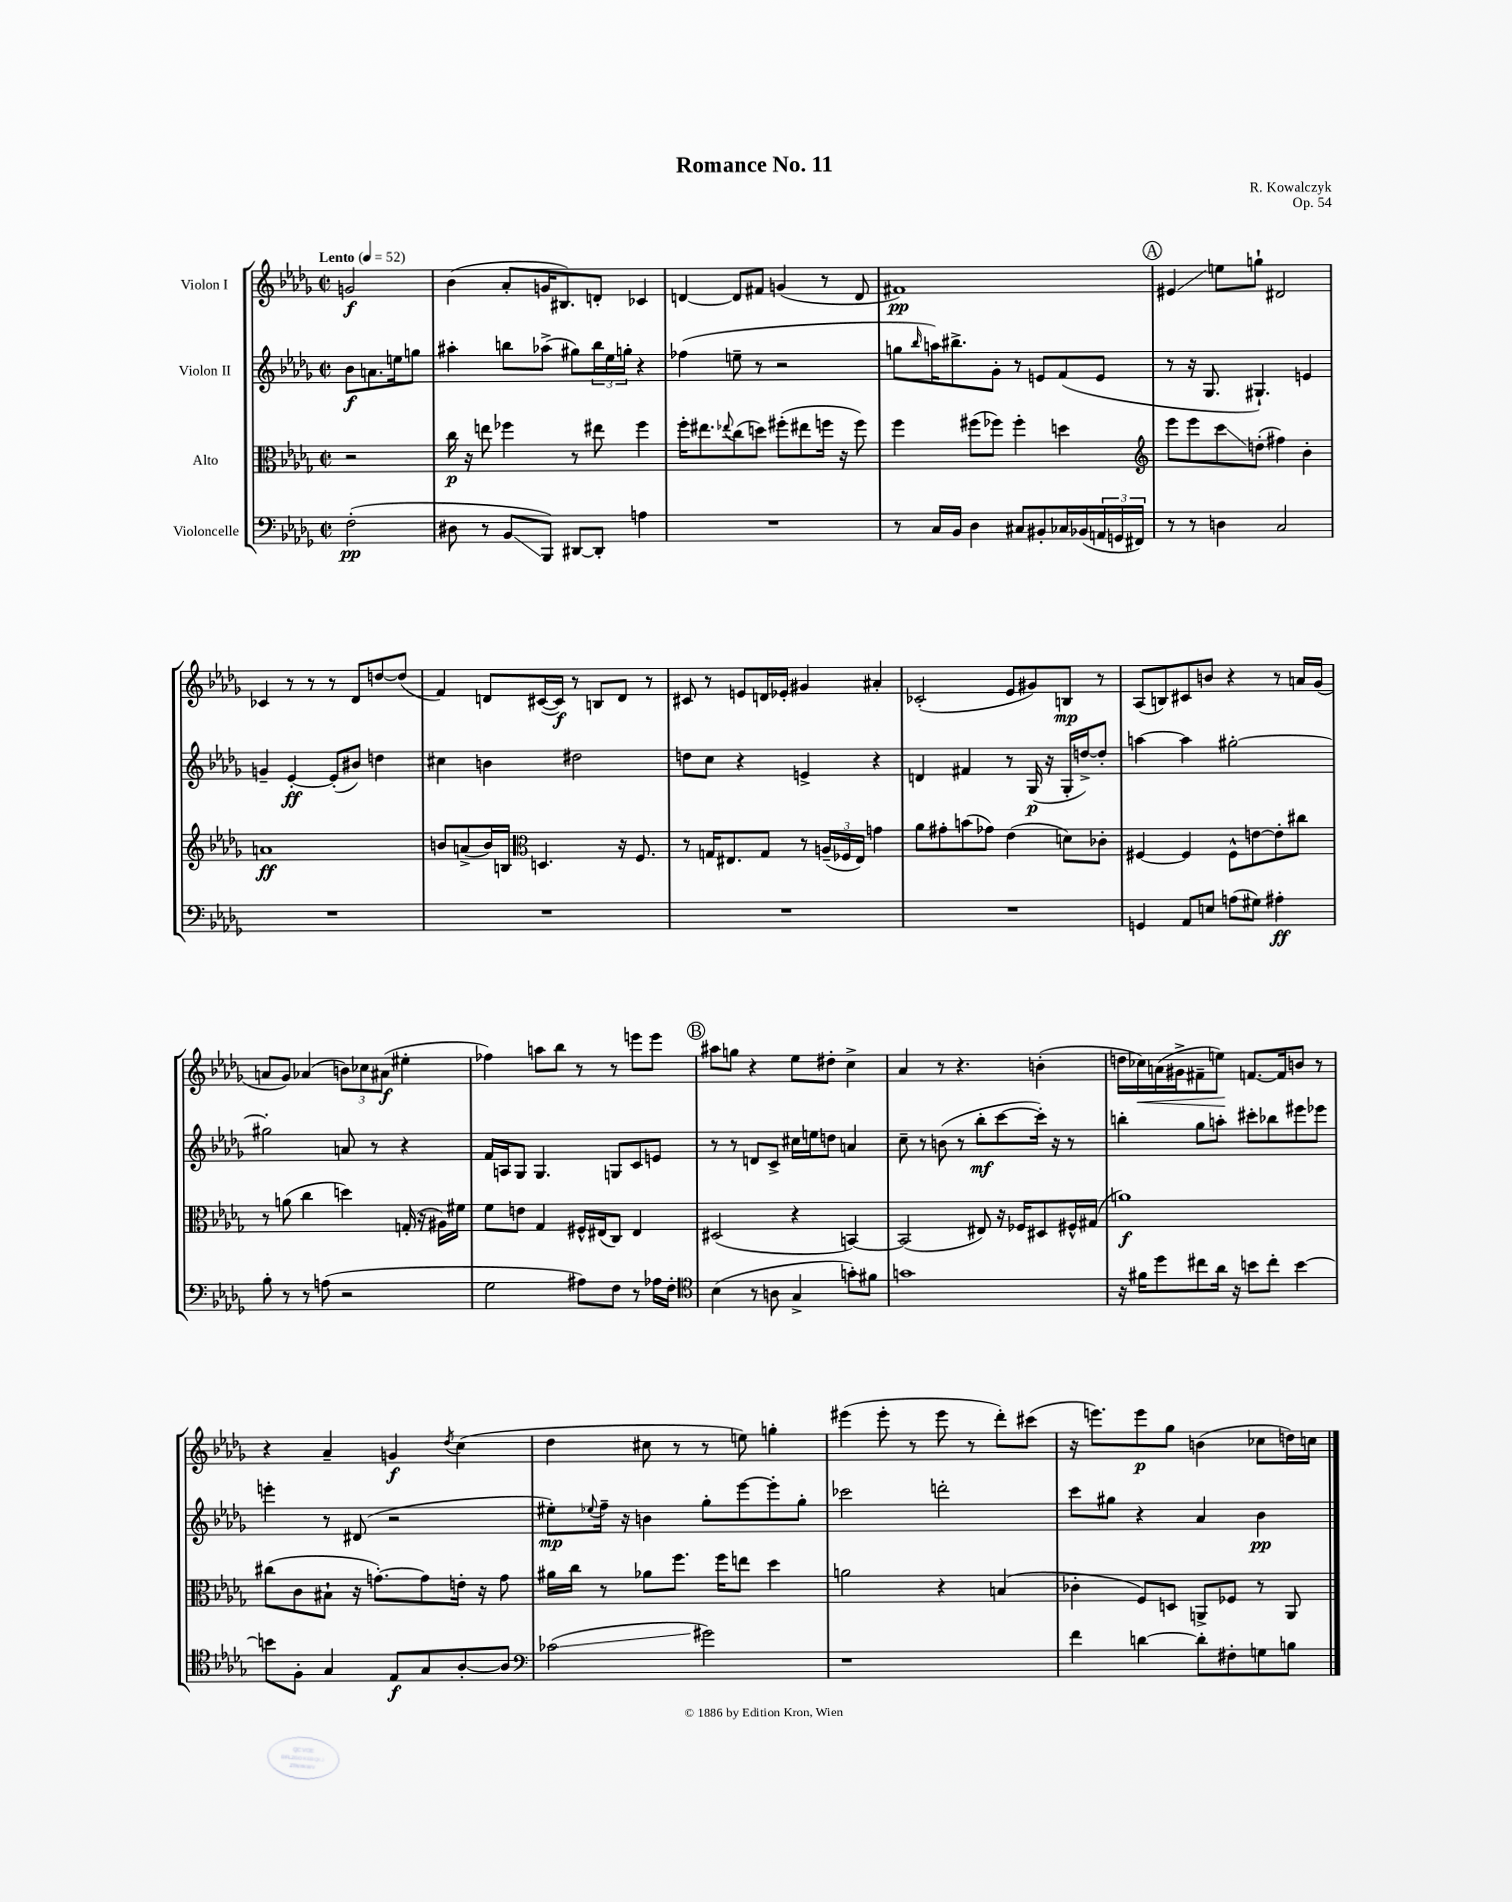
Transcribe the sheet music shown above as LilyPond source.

\header { title = "Romance No. 11" composer = "R. Kowalczyk" opus = "Op. 54" }
<<
\new StaffGroup <<
\new Staff = "s0" \with { instrumentName = "Violon I" } {
    \clef treble \key des \major \defaultTimeSignature \time 2/2 \partial 2 \tempo "Lento" 4 = 52
    g'2\f |
    bes'4( aes'8-. g'16 bis8.) d'8-. ces'4 |
    d'4~ d'8 fis'8 g'4( r8 d'8 |
    fis'1\pp) |
    \mark \markup { \circle "A" } eis'4\glissando e''8 g''8-! dis'2 |
    ces'4 r8 r8 r8 des'8 d''8~ d''8( |
    f'4) d'8 cis'16~( cis'16\f) r8 b8 d'8 r8 |
    cis'8 r8 e'8 d'16 ees'16-. gis'4 ais'4-. |
    ces'2-.( ees'8 gis'8) b8\mp r8 |
    aes8( b8) cis'8 b'8 r4 r8 a'16 ges'16( |
    a'8 ges'8) aes'4( \tuplet 3/2 { b'8) ces''8 ais'8\f( } eis''4-. |
    fes''4) a''8 bes''8 r8 r8 e'''8 e'''8 |
    \mark \markup { \circle "B" } ais''8 g''8 r4 ees''8 dis''8-. c''4-> |
    aes'4 r8 r4. b'4-.( |
    d''16 ces''16\<) a'16( gis'16-> fis'8-- e''8\!) f'8.~ f'16 b'8 r8 |
    r4 aes'4-- g'4\f \acciaccatura { des''8 } c''4( |
    des''4 cis''8 r8 r8 e''8) g''4-. |
    eis'''4( eis'''8-. r8 eis'''8 r8 des'''8-.) cis'''8( |
    r16 e'''8.) e'''8\p ges''8 b'4( ces''8 d''16) c''16 \bar "|." |
}
\new Staff = "s1" \with { instrumentName = "Violon II" } {
    \clef treble \key des \major \defaultTimeSignature \time 2/2 \partial 2
    bes'8\f a'8. e''16 g''8 |
    ais''4-. b''8 aes''8->( gis''8) \tuplet 3/2 { b''16 ees''16 g''16-. } r4 |
    fes''4( e''8-- r8 r2 |
    g''8 \grace { bes''16 } a''16) bis''8.-> ges'8-. r8 e'8 f'8( e'8 |
    \mark \markup { \circle "A" } r8 r16 ges8. gis4.-!) e'4 |
    g'4-- ees'4~-.\ff ees'8-.( bis'8) d''4 |
    cis''4 b'4 dis''2 |
    d''8 c''8 r4 e'4-> r4 |
    d'4 fis'4 r8 ges16\p( r16 ges16-. d''16~->) d''8-. |
    a''4~ a''4 gis''2~-. |
    gis''2-. a'8 r8 r4 |
    f'16 a16 ges8 ges4. g8 c'8 e'8 |
    \mark \markup { \circle "B" } r8 r8 d'8 c'8-> cis''16 e''16 d''8 a'4 |
    c''8-- r8 b'8( r8 bes''8-.\mf c'''8~ c'''16-.) r16 r8 |
    b''4-. ges''8 a''8-. cis'''8-. bes''8 eis'''8 ees'''8 |
    e'''4-. r8 dis'8( r2 |
    eis''8-.\mp) \appoggiatura { ees''8 } f''16-- r16 b'4 ges''8-. ees'''8~ ees'''8-. ges''8-. |
    ces'''2 d'''2-. |
    c'''8 gis''8 r4 aes'4 bes'4\pp \bar "|." |
}
\new Staff = "s2" \with { instrumentName = "Alto" } {
    \clef alto \key des \major \defaultTimeSignature \time 2/2 \partial 2
    r2 |
    c''16\p r16 e''8 fes''4 r8 eis''8 fes''4 |
    f''16-. eis''8. \appoggiatura { ees''8 } c''8( d''8) fis''8-.( eis''8 f''16 r16 f''8) |
    f''4 fis''8( fes''8) fes''4-. d''4 |
    \mark \markup { \circle "A" } \clef treble ees'''8 ees'''8 c'''8\glissando d''8-.( fis''4) bes'4-. |
    a'1\ff |
    b'8 a'8->( b'16) b16 \clef alto d4. r16 f8. |
    r8 g16 eis8. g8 r8 \tuplet 3/2 { a16--( fes16 eis16) } g'4 |
    aes'8 gis'8-. b'8( ges'8) ees'4( d'8) ces'8-. |
    fis4~ fis4 fis8-^ e'8~ e'8-. cis''8 |
    r8 a'8( c''4 d''4) g16-.( r16 ais16) fis'16 |
    f'8 e'8 ges4 fis16-^ eis16( c8) eis4 |
    \mark \markup { \circle "B" } dis2( r4 b,4~) |
    b,2( eis8) r16 fes16 dis8 fis16-^ gis16( |
    a'1\f) |
    cis''8( c'8 bis8-! r16 g'8.~-.) g'8 e'16-. r16 g'8 |
    ais'16 c''16 r8 aes'8 f''8. f''16 e''8 des''4 |
    a'2 r4 b4( |
    ces'4-. f8) d8 a,8-> fes8 r8 a,8 \bar "|." |
}
\new Staff = "s3" \with { instrumentName = "Violoncelle" } {
    \clef bass \key des \major \defaultTimeSignature \time 2/2 \partial 2
    f2-.\pp( |
    dis8 r8 bes,8\glissando bes,,8) dis,8~ dis,8-. a4 |
    R1 |
    r8 c16 bes,16 des4 cis8 bis,8-. ces16 bes,16( \tuplet 3/2 { a,16 g,16 fis,16) } |
    \mark \markup { \circle "A" } r8 r8 d4 c2 |
    R1 |
    R1 |
    R1 |
    R1 |
    g,4 aes,8 e8 a8( gis8) ais4-.\ff |
    bes8-. r8 r8 a8( r2 |
    ges2 ais8) f8 r8 aes16 f16-. |
    \mark \markup { \circle "B" } \clef tenor bes4( r8 a8 ges4-> g'8-.) fis'8 |
    g'1 |
    r16 fis'16 des''8 cis''8 aes'16 r16 b'8 cis''8-. b'4~ |
    b'8 f8-. ges4 ees8\f ges8 aes8~-. aes8 |
    \clef bass ces'2\glissando( gis'2) |
    r1 |
    f'4 d'4~ d'8-. fis8-. g8 b8 \bar "|." |
}
>>
>>
\layout { \context { \Score \remove "Bar_number_engraver" } }
